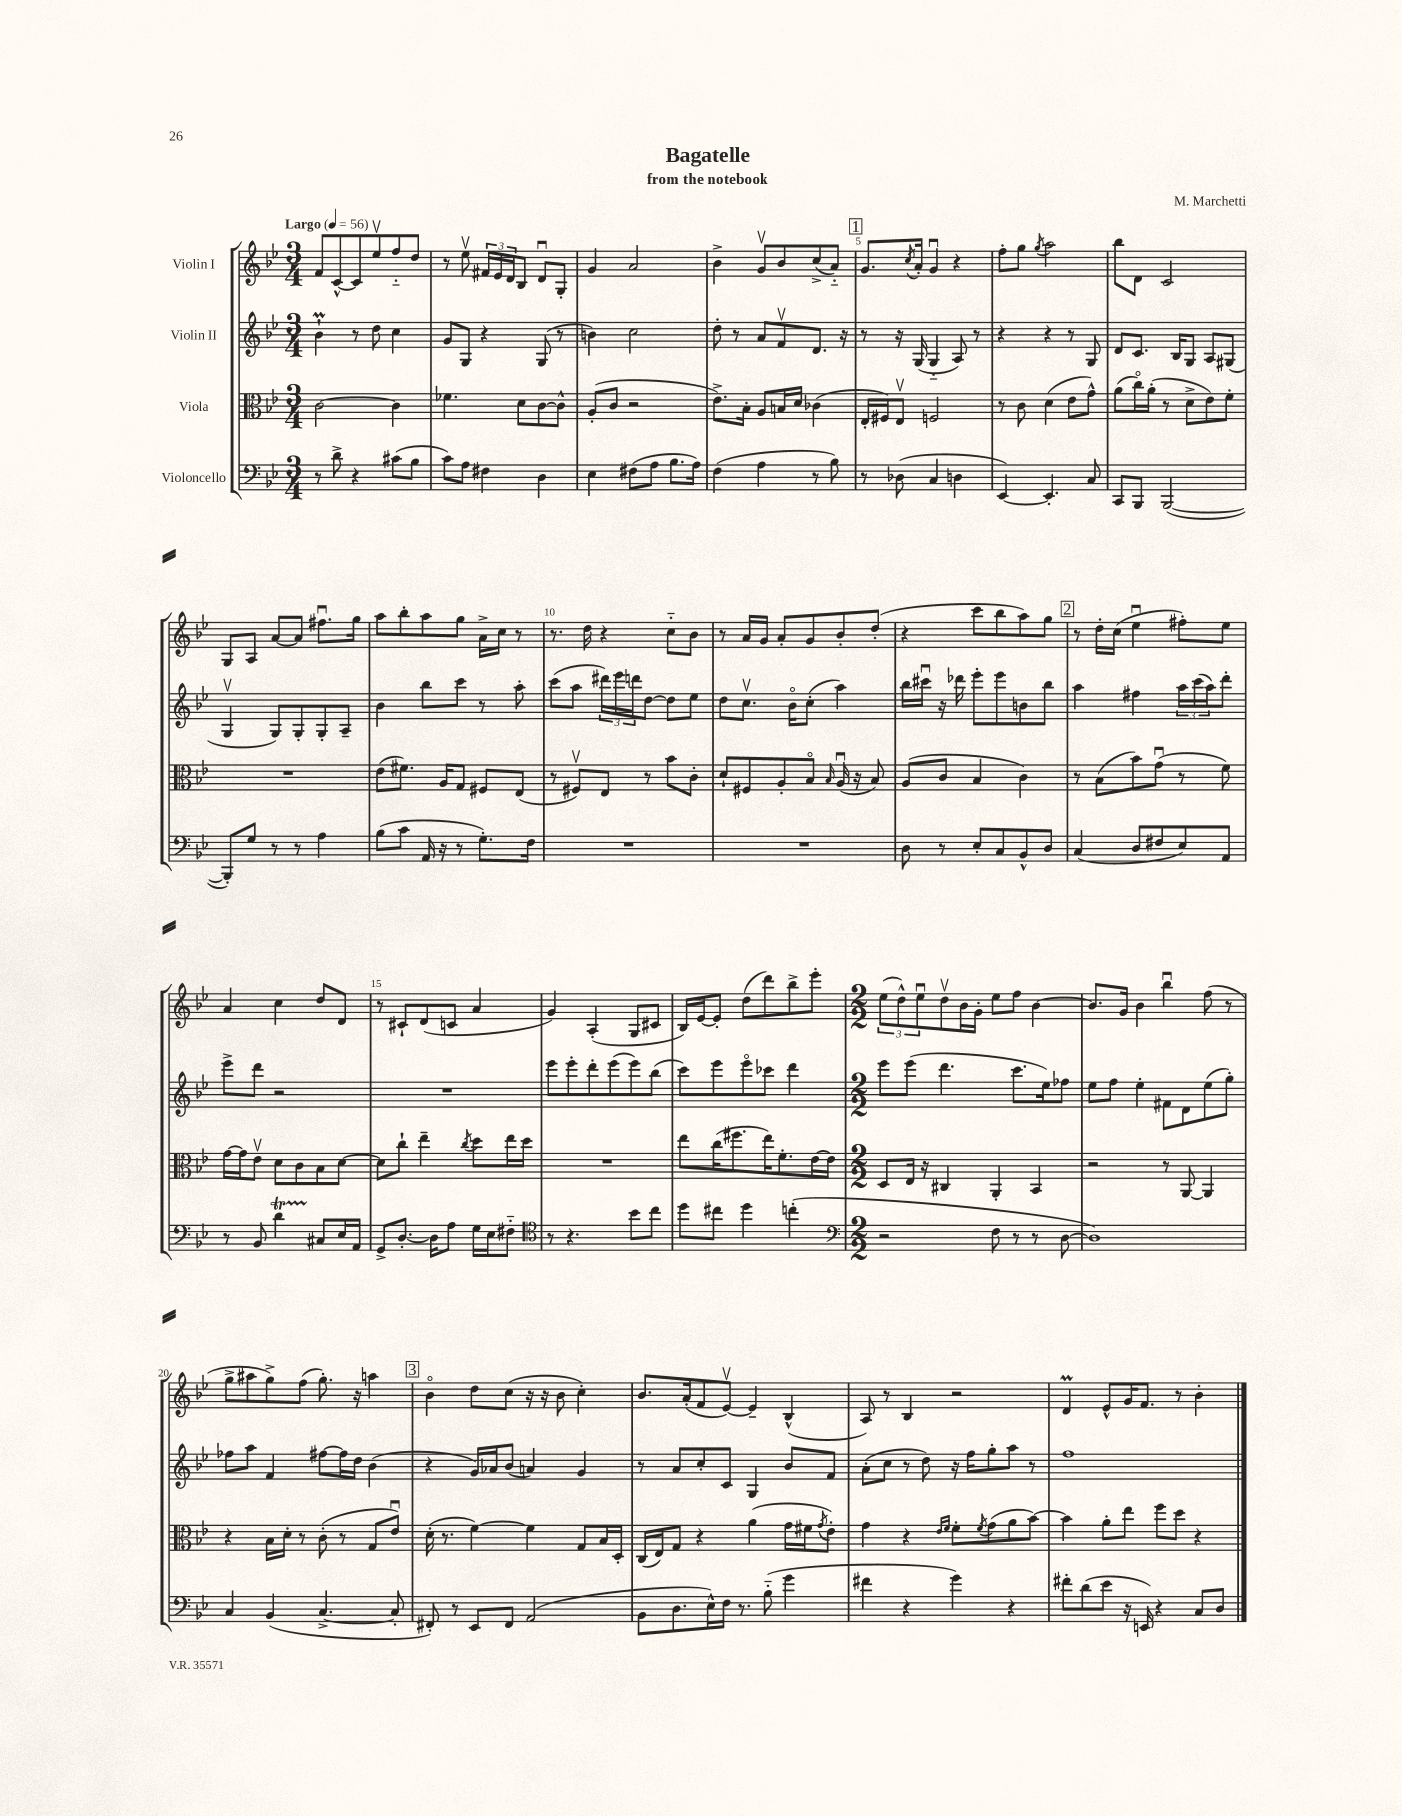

**kern	**kern	**kern	**kern
*part4	*part3	*part2	*part1
*staff4	*staff3	*staff2	*staff1
*I"Violoncello	*I"Viola	*I"Violin II	*I"Violin I
*clefF4	*clefC3	*clefG2	*clefG2
*k[b-e-]	*k[b-e-]	*k[b-e-]	*k[b-e-]
*M3/4	*M3/4	*M3/4	*M3/4
*MM56	*MM56	*MM56	*MM56
=1	=1	=1	=1
!	!	!	!LO:TX:a:B:t=Largo
8r	[2c\	4b-M`\	8f/L
8d^\	.	.	[8c^^/
4r	.	8r	8c/]
.	.	8dd\	8ee-v/
(8c#X\L	4c\]	4cc\	8ff/
8B-\J	.	.	8dd/J
=2	=2	=2	=2
8c\L)	4.f-X\	8g/L	8r
8A\J	.	8G/J	8ee-v\
4F#X\	.	4r	24f#X/LL
.	.	.	24e-/
.	.	.	24d/J
.	8d\L	.	8B-/J
4D\	[8c\	(8G/	8du/L
.	8c^^\J]	8r	8G'/J
=3	=3	=3	=3
4E-\	(8A'/L	4bn\)	4g/
.	8c/J	.	.
(8F#X\L	2r	2cc\	2a/
8A\J	.	.	.
8.B-\L	.	.	.
16A\Jk)	.	.	.
=4	=4	=4	=4
(4F\	8.e-^\L)	8dd'\	4b-^\
.	.	8r	.
.	16B-'\Jk	.	.
4A\	8A/L	8a/L	8gv/L
.	16Bn/L	8fv/	8b-/
.	16d/JJ	.	.
8r	(4c-X\	8.d/J	(8cc^/
8B-\)	.	.	8a/J)
.	.	16r	.
!!LO:REH:place=s1:t=1
=5	=5	=5	=5
8r	16E-'/LL	8r	8.g/L
.	16F#X/J)	.	.
(8D-X\	8E-v/J	16r	.
.	.	.	8qcc/
.	.	(16G/	16a'/Jk
4C/	2Fn/	4G/	4gu/
4Dn\	.	8A/)	4r
.	.	8r	.
=6	=6	=6	=6
[4EE-/)	8r	4r	8ff'\L
.	8c\	.	8gg\J
.	.	.	8qgg/
4.EE-'/]	(4d\	4r	2aa\
.	8e-\L	8r	.
8C/	8g^^\J)	8G/	.
=7	=7	=7	=7
8CC/L	(8a\L	8d/L	8bb-\L
8BBB-/J	16cc\L)	8.c/J	8d\J
.	(16a'\JJ	.	.
([2BBB-/	8r	.	2c/
.	.	16B-/KL	.
.	8d^\L	8G/J	.
.	8e-\)	8A/L	.
.	8f'\J	(8G#X/J	.
!!LO:LB:g=z
=8	=8	=8	=8
8BBB-'/L])	2.r	4Gv/	8G/L
8G/J	.	.	8A/J
8r	.	8G/L)	[8a/L
8r	.	8G'/	8a/J]
4A\	.	8G'/	8.ff#Xu\L
.	.	8A~/J	.
.	.	.	16gg\Jk
=9	=9	=9	=9
(8B-\L	(8e-\L	4b-\	8aa\L
8c\J	8.f#X\J)	.	8bb-'\
16AA/	.	8bb-\L	8aa\
16r	16A/KL	.	.
8r	8G/J	8ccc\J	8gg\J
8.G'\L)	8F#X/L	8r	16a^\LL
.	.	.	16cc\JJ
.	(8E-/J	8aa'\	8r
16F\Jk	.	.	.
=10	=10	=10	=10
2.r	8r	(8ccc\L	8.r
.	8F#Xv/L)	8aa\J	.
.	.	.	16dd\
.	8E-/J	24ddd#X\LL)	4r
.	.	24eee-\	.
.	.	24dddn\J	.
.	8r	[8dd\J	.
.	8b-\L	8dd\L]	8cc\L
.	8c'\J	8ee-\J	8b-\J
=11	=11	=11	=11
2.r	8d`/L	8dd\L	8r
.	8F#X/	8.ccv\J	16a/LL
.	.	.	16g/JJ
.	8A'/	.	8a'/L
.	.	16b-\KL	.
.	8B-/J	(8cc'\J	8g/
.	16qqB-/	.	.
.	(16Au/	4aa\)	8b-'/
.	16r	.	.
.	8B-/)	.	(8dd'/J
=12	=12	=12	=12
8D\	(8A/L	16bb-\LL	4r
.	.	16ccc#Xu\JJ	.
8r	8c/J	16r	.
.	.	16ddd-X\	.
8E-'/L	4B-/	8eee-'\L	8ccc\L
8C/	.	8eee-\	8bb-\
8BB-^^/	4c\)	8bn\	8aa\)
8D/J	.	8bb-\J	8gg\J
!!LO:REH:place=s1:t=2
=13	=13	=13	=13
(4C/	8r	4aa\	8r
.	(8B-\L	.	16dd'\LL
.	.	.	(16cc\JJ
8D/L	8b-\)	4ff#X\	4ee-u\
8F#X/	(8gu\J	.	.
8E-/)	8r	24aa\LL	8ff#X'\L)
.	.	(24ccc\	.
.	.	24aa\J)	.
8AA/J	8f\)	8ddd'\J	8ee-\J
!!LO:LB:g=z
=14	=14	=14	=14
8r	[16g\LL	8eee-^\L	4a/
.	16g\J]	.	.
8BB-/	8e-v\J	8ddd\J	.
4dt\	8d\L	2r	4cc\
.	8c\	.	.
8C#X/L	8B-\	.	8dd/L
16E-/L	[8d\J	.	8d/J
16AA/JJ	.	.	.
=15	=15	=15	=15
8GG^/L	8d\L]	2.r	8r
[8.D'/J	8cc`\J	.	8c#X`/L
.	4ee-~\	.	(8d/
16D\KL]	.	.	.
8A\J	.	.	8cn/J
.	8qcc/	.	.
16G\LL	8dd\L	.	4a/
16E-\J	.	.	.
8F#X\J	16ee-\L	.	.
.	16dd\JJ	.	.
=16	=16	=16	=16
*clefC4	*	*	*
8r	2.r	8eee-\L	4g/)
4.r	.	8eee-'\	.
.	.	8ddd'\	(4A'/
.	.	(8eee-\	.
8b-\L	.	8eee-\)	8G/L
8cc\J	.	(8bb-\J	8c#X/J
=17	=17	=17	=17
8dd\L	8ee-\L	8ccc\L)	16B-/LL)
.	.	.	[16e-/J
8cc#X\J	(16cc\K	8eee-\	8e-'/J]
.	8.ff#X\	.	.
4dd\	.	8eee-\	(8dd\L
.	16ee-\K)	8ccc-X\J	8ddd\)
.	8.f'\	.	.
(4ccn'\	.	4ddd\	8bb-^\
.	[16e-\L	.	8eee-'\J
.	16e-\JJ]	.	.
=18	=18	=18	=18
*clefF4	*	*	*
*M2/2	*M2/2	*M2/2	*M2/2
2r	8D/L	8eee-\L	(12ee-\L
.	.	.	12dd^^\)
.	16E-/Jk	(8eee-\J	.
.	.	.	12ee-u\
.	16r	.	.
.	4C#X/	4.ddd\	8ddv\
.	.	.	16b-\L
.	.	.	16g'\JJ
8F\	4AA'/	.	8ee-\L
8r	.	8.ccc\L	8ff\J
8r	4BB-/	.	[4b-\
.	.	16ee-\k)	.
[8D\	.	8ff-X\J	.
=19	=19	=19	=19
1D])	2r	8ee-\L	8.b-/L]
.	.	8ff\J	.
.	.	.	16g/Jk
.	.	4ee-'\	4b-\
.	8r	8f#X\L	4bb-u\
.	[8AA/	8d\	.
.	4AA/]	(8ee-\	(8ff\
.	.	8gg'\J)	8r
!!LO:LB:g=z
=20	=20	=20	=20
4C/	4r	8ff-X\L	8gg^\L
.	.	8aa\J	8aa#X\
(4BB-/	16B-\LL	4f/	8gg^\)
.	16d'\JJ	.	.
.	8r	.	(8ff\J
[4.C^/	(8c'\	[8ff#X\L	8.gg'\)
.	8r	16ff#\L]	.
.	.	16dd\JJ	16r
.	8G/L	(4b-\	4aan\
8C'/]	8e-u/J)	.	.
!!LO:REH:place=s1:t=3
=21	=21	=21	=21
8FF#X'/)	(16d'\	4r	4b-\
.	8.r	.	.
8r	.	.	.
8EE-/L	[4f\)	16g/LL)	8dd\L
.	.	16a-X/J	.
8FF#/J	.	(8b-/J	(8cc\J
(2AA/	4f\]	4an/)	16r
.	.	.	16r
.	.	.	8b-\
.	8G/L	4g/	4cc'\)
.	16B-/L	.	.
.	16D'/JJ	.	.
=22	=22	=22	=22
8BB-\L	(16C/LL	8r	8.b-/L
.	16E-/J)	.	.
8.D\	8G/J	8a/L	.
.	.	.	(16a'/k
.	4r	8cc'/	8f/
16E-^^\L)	.	.	.
16F\JJ	.	8c/J	[8e-v/J)
8.r	.	.	.
.	(4a\	4G/	4e-~/]
(8B-\	.	.	.
4g\	16g\LL	8b-/L	(4B-^^/
.	16f#X\J	.	.
.	8qg/	.	.
.	8e-'\J)	8f/J	.
=23	=23	=23	=23
4f#X\	4g\	(8a'\L	8A/)
.	.	8cc\J	8r
4r	4r	8r	4B-/
.	.	8dd\)	.
.	16qqe-/LL	.	.
.	16qqf/JJ	.	.
4g\)	8f'\L	16r	2r
.	.	16ff\KL	.
.	8qf/	.	.
.	(8g\	8gg'\	.
4r	8a\	8aa\J	.
.	[8b-\J)	8r	.
=24	=24	=24	=24
8f#X'\L	4b-\]	1ff	4dm/
(8d\	.	.	.
8e-\J	8a'\L	.	8e-^^/L
16r	8ee-\J	.	16g/K
16EEn/)	.	.	8.f/J
4r	8ff\L	.	.
.	8dd\J	.	8r
8C/L	4r	.	4b-'\
8D/J	.	.	.
==	==	==	==
*-	*-	*-	*-
